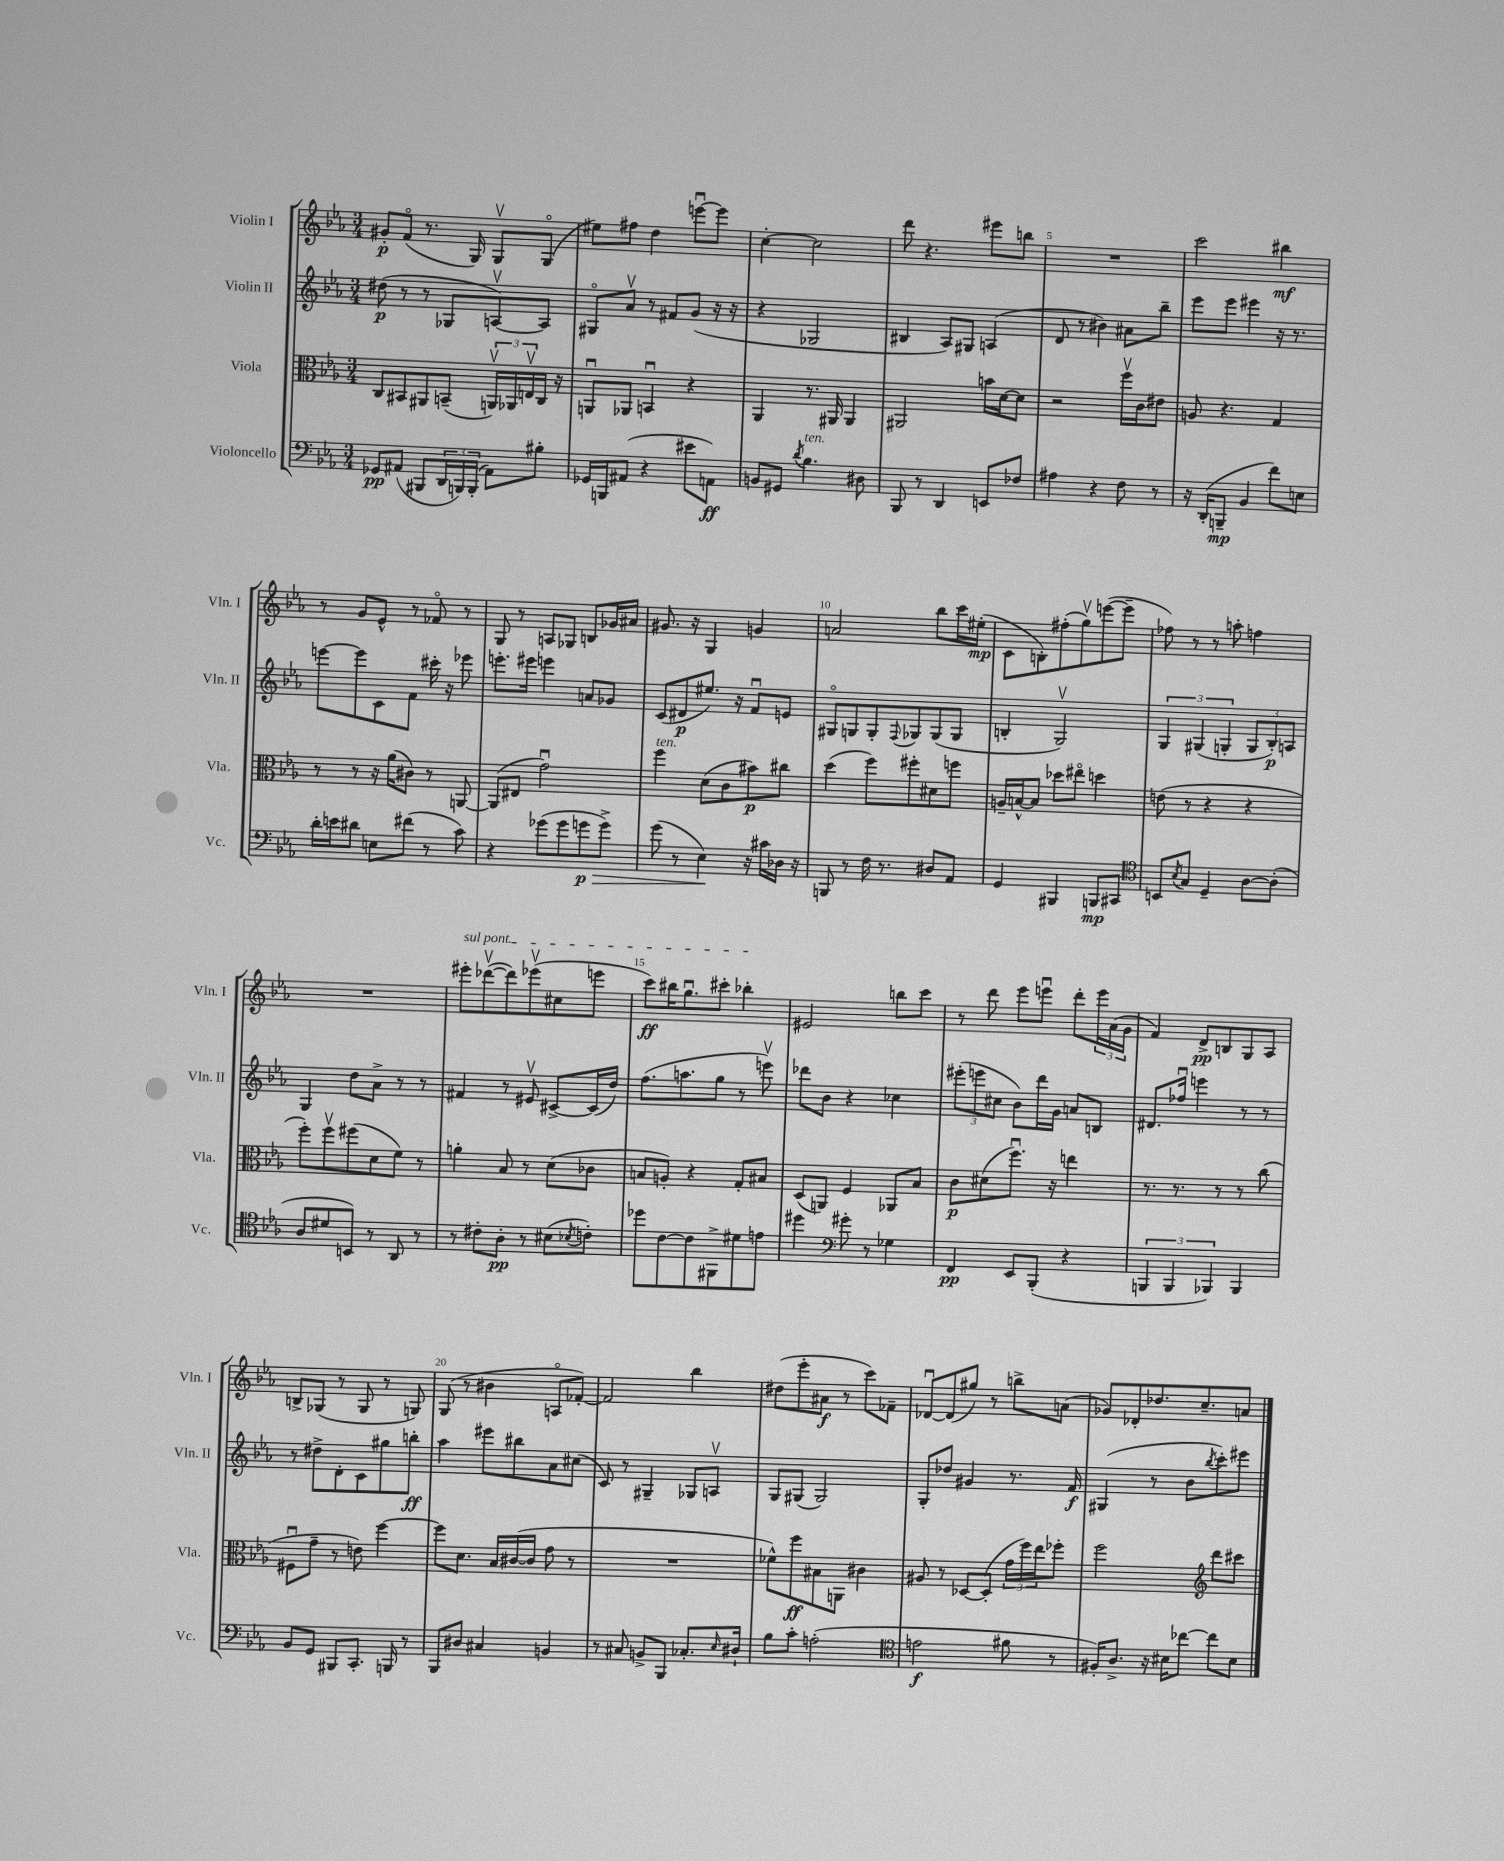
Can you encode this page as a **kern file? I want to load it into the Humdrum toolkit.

**kern	**dynam	**kern	**dynam	**kern	**dynam	**kern	**dynam
*part4	*part4	*part3	*part3	*part2	*part2	*part1	*part1
*staff4	*staff4	*staff3	*staff3	*staff2	*staff2	*staff1	*staff1
*I"Violoncello	*	*I"Viola	*	*I"Violin II	*	*I"Violin I	*
*I'Vc.	*	*I'Vla.	*	*I'Vln. II	*	*I'Vln. I	*
*clefF4	*	*clefC3	*	*clefG2	*	*clefG2	*
*k[b-e-a-]	*	*k[b-e-a-]	*	*k[b-e-a-]	*	*k[b-e-a-]	*
*M3/4	*	*M3/4	*	*M3/4	*	*M3/4	*
=1	=1	=1	=1	=1	=1	=1	=1
8GG-X/L	pp	8C/L	.	(8dd#X\	p	8g#X'/L	p
(8AA#X/J	.	8BB#X/	.	8r	.	(8f/J	.
8BBB#X/L	.	8AA#X/	.	8r	.	8.r	.
24DD/L	.	(8BBn~/J	.	8G-X/L	.	.	.
24BBBn/)	.	.	.	.	.	.	.
.	.	.	.	.	.	16G/)	.
(24BBB'/JJ	.	.	.	.	.	.	.
8AA#\L)	.	24AAnv/LL)	.	[8Anv/)	.	8Gv/L	.
.	.	24AA-X/	.	.	.	.	.
.	.	24Env/	.	.	.	.	.
8B#X'\J	.	16C/JJ	.	8A/J]	.	(8G/J	.
.	.	16r	.	.	.	.	.
=2	=2	=2	=2	=2	=2	=2	=2
16GG-X/LL	.	8AAnu/L	.	8G#X/L	.	8ee#X\L)	.
16BBBn/J	.	.	.	.	.	.	.
(8AA#X/J	.	8AA-X/J	.	8a-v/J	.	8ff#X\J	.
4r	.	4BBnu/	.	8r	.	4dd\	.
.	.	.	.	8f#X/L	.	.	.
8e#X\L	.	4r	.	(8g/J	.	[8eeenu\L	.
8AAn\J)	ff	.	.	16r	.	8eee\J]	.
.	.	.	.	16r	.	.	.
=3	=3	=3	=3	=3	=3	=3	=3
8BBn/L	.	4AA-/	.	4r	.	[4cc'\	.
8GG#X/J	.	.	.	.	.	.	.
8qd/	.	.	.	.	.	.	.
!LO:TX:a:i:t=ten.	!	!	!	!	!	!	!
4.B-\	.	8.r	.	2G-X/	.	2cc\]	.
.	.	16AA#X/	.	.	.	.	.
.	.	4AA#/	.	.	.	.	.
8D#X\	.	.	.	.	.	.	.
=4	=4	=4	=4	=4	=4	=4	=4
8BBB-/	.	2AA#X/	.	4B#X/	.	8ddd\	.
8r	.	.	.	.	.	4.r	.
4DD/	.	.	.	8A-/L)	.	.	.
.	.	.	.	8G#X/J	.	.	.
8EEn/L	.	16bn\LL	.	(4An/	.	8eee#X\L	.
.	.	[16d\J	.	.	.	.	.
8F-X/J	.	8d\J]	.	.	.	8bbn\J	.
=5	=5	=5	=5	=5	=5	=5	=5
4A#X\	.	2r	.	8d/	.	2.r	.
.	.	.	.	8r	.	.	.
4r	.	.	.	4b#X\)	.	.	.
8F\	.	16ffv\LL	.	8a#X\L	.	.	.
.	.	16c\J	.	.	.	.	.
8r	.	8e#X\J	.	8bb-~\J	.	.	.
=6	=6	=6	=6	=6	=6	=6	=6
16r	.	8An/	.	8eee-\L	.	2ccc\	.
(16DD'/KL	.	.	.	.	.	.	.
8BBBn~/J	mp	4.r	.	8eee-\J	.	.	.
4BB-/	.	.	.	4eee#X\	.	.	.
8f\L)	.	4G/	.	16r	.	4bb#X\	mf
.	.	.	.	8.r	.	.	.
8En\J	.	.	.	.	.	.	.
!!LO:LB:g=z
=7	=7	=7	=7	=7	=7	=7	=7
16d'\LL	.	8r	.	[8eeen\L	.	8r	.
16en\J	.	.	.	.	.	.	.
8d#X\J	.	8r	.	8eee\]	.	8g/L	.
8En\L	.	16r	.	8c\	.	8e-^^/J	.
.	.	(16a-\KL	.	.	.	.	.
(8f#X\J	.	8c#X\J)	.	8f\J	.	8r	.
8r	.	8r	.	16ccc#X'\	.	8f-X/	.
.	.	.	.	16r	.	.	.
8c\)	.	[8AAn/	.	8eee-X\	.	8r	.
=8	=8	=8	=8	=8	=8	=8	=8
4r	.	(8AA/L]	.	8.eeen'\L	.	8G/	.
.	.	8E#X/J	.	.	.	8r	.
.	.	.	.	16eee#X\Jk	.	.	.
(8g-X\L	.	2gu\)	.	4eeen\	.	8An/L	.
8g-\	.	.	.	.	.	8G-X/J	.
!	!LO:HP:b	!	!	!	!	!	!
8gn\	> p	.	.	8an/L	.	8Bn/L	.
8g^\J)	.	.	.	8g-X/J	.	16g-X/L	.
.	.	.	.	.	.	16a#X/JJ	.
=9	=9	=9	=9	=9	=9	=9	=9
!	!	!LO:TX:a:i:t=ten.	!	!	!	!	!
(8g\	.	4ff\	.	(8c/L	.	8.g#X/	.
8r	.	.	.	8d#X/	p	.	.
.	.	.	.	.	.	16r	.
4E-\)	.	(8d\L	.	8.ee#X/J)	.	4G/	.
.	.	8c\	.	.	.	.	.
.	.	.	.	16r	.	.	.
16r	]	8b#X\)	p	8fu/L	.	4gn/	.
16c#X\LL	.	.	.	.	.	.	.
16D-X\JJ	.	8cc#X\J	.	8en/J	.	.	.
16r	.	.	.	.	.	.	.
=10	=10	=10	=10	=10	=10	=10	=10
8BBBn/	.	(4dd\	.	8G#X/L	.	2an/	.
8r	.	.	.	8Gn/	.	.	.
16F\	.	8ff\L)	.	8G'/	.	.	.
8.r	.	.	.	.	.	.	.
.	.	.	.	8qqF/	.	.	.
.	.	8ff#X'\	.	8G-X/	.	.	.
8D#X/L	.	8d#X\	.	(8G-/	.	8bb-\L	.
8AA-/J	.	8ffn\J	.	8G-/J	.	16ccc\L	.
.	.	.	.	.	.	(16ee#X'\JJ	mp
=11	=11	=11	=11	=11	=11	=11	=11
4GG/	.	16An~/LL	.	4Bn'/	.	8c\L	.
.	.	[16Bn^^/J	.	.	.	.	.
.	.	8B/J]	.	.	.	8Bn'\)	.
4BBB#X/	.	8dd-X\L	.	2Gv/)	.	(8ff#X'\	.
.	.	8ee#X\J	.	.	.	8ggv\)	.
8BBBn/L	mp	4ddn\	.	.	.	([8eeen\	.
8CC#X/J	.	.	.	.	.	8eee~\J]	.
=12	=12	=12	=12	=12	=12	=12	=12
*clefC4	*	*	*	*	*	*	*
8BBn/L	.	(8en\	.	6G/	.	8ff-X\)	.
8qB-/	.	.	.	.	.	.	.
8G/J	.	8r	.	.	.	8r	.
.	.	.	.	(6G#X/	.	.	.
4D~/	.	4r	.	.	.	8r	.
.	.	.	.	6Gn'/	.	.	.
.	.	.	.	.	.	8aan'\	.
[8A-\L	.	4r	.	12G/L	.	4ffn\	.
.	.	.	.	12B-'/)	p	.	.
(8A-'\J]	.	.	.	.	.	.	.
.	.	.	.	12An/J	.	.	.
!!LO:LB:g=z
=13	=13	=13	=13	=13	=13	=13	=13
8A-/L	.	8ff'\L)	.	4G/	.	2.r	.
8d#X/	.	8ffv\	.	.	.	.	.
8BBn/J)	.	(8ff#X\	.	8dd\L	.	.	.
8r	.	8d\	.	8a-^\J	.	.	.
8AA-/	.	8f\J)	.	8r	.	.	.
8r	.	8r	.	8r	.	.	.
=14	=14	=14	=14	=14	=14	=14	=14
!	!	!	!	!	!	!LO:TX:a:i:t=sul pont.	!
8r	.	4an'\	.	4f#X/	.	8eee#X'\L	.
8c#X'\L	.	.	.	.	.	([8ddd-Xv\	.
8A-'\J	pp	8B-/	.	8r	.	8ddd-\])	.
8r	.	8r	.	8e#Xv/	.	(8eee-Xv\	.
(8B#X\L	.	(8d\L	.	[8c#X^/L	.	8cc#X\	.
8qB-X/	.	.	.	.	.	.	.
8cn'\J)	.	8c-X\J	.	(16c#/L]	.	8eeen\J	.
.	.	.	.	16dd/JJ)	.	.	.
=15	=15	=15	=15	=15	=15	=15	=15
8dd-X\L	.	8Bn/L	.	(8.ff\L	.	8ccc\L)	ff
[8c\	.	8An'/J)	.	.	.	16bb#X\K	.
.	.	.	.	8.aan\	.	8.ggu\	.
8c\]	.	4r	.	.	.	.	.
8FF#X^\	.	.	.	8gg\J	.	8ccc#X'\J	.
8d#X\	.	8G'/L	.	8r	.	4bb-X'\	.
8en\J	.	8B#X/J	.	8eeenv\)	.	.	.
=16	=16	=16	=16	=16	=16	=16	=16
4dd#X\	.	(8D/L	.	8ddd-X\L	.	2e#X/	.
.	.	8AAn/J)	.	8b-\J	.	.	.
*clefF4	*	*	*	*	*	*	*
8g#X'\	.	4F/	.	4r	.	.	.
8r	.	.	.	.	.	.	.
4G-X\	.	8AA-X/L	.	4cc-X\	.	8bbn\L	.
.	.	8B-/J	.	.	.	8ccc\J	.
=17	=17	=17	=17	=17	=17	=17	=17
4FF/	pp	8c\L	p	(12eee#X'\L	.	8r	.
.	.	.	.	12eeen\	.	.	.
.	.	(8d#X\	.	.	.	8ddd\	.
.	.	.	.	12cc#X\J	.	.	.
8EE-/L	.	8.ffu\J)	.	8b-\L)	.	8eee-\L	.
(8BBB-'/J	.	.	.	16ddd\L	.	8eeenu\J	.
.	.	16r	.	16g\JJ	.	.	.
4r	.	4een\	.	8an/L	.	8ddd'\L	.
.	.	.	.	8Bn/J	.	24eee\L	.
.	.	.	.	.	.	(24a-\	.
.	.	.	.	.	.	24g\JJ	.
=18	=18	=18	=18	=18	=18	=18	=18
6BBBn/	.	8.r	.	8.d#X/L	.	4f/)	.
6BBB/	.	.	.	.	.	.	.
.	.	8.r	.	16ff-Xu/Jk	.	.	.
.	.	.	.	4eeen\	.	8d^/L	pp
6BBB-X/)	.	.	.	.	.	.	.
.	.	8r	.	.	.	8Bn/	.
4BBB-/	.	8r	.	8r	.	8G/	.
.	.	(8cc\	.	8r	.	8A-/J	.
!!LO:LB:g=z
=19	=19	=19	=19	=19	=19	=19	=19
8BB-/L	.	8F#Xu\L	.	8r	.	8Bn^/L	.
8GG/J	.	8g~\J	.	8dd#X^\L	.	(8G-X/J	.
8BBB#X/L	.	8r	.	8d'\	.	8r	.
8.CC'/J	.	8en\)	.	8c\	.	8G-/	.
.	.	[4ff\	.	8gg#X\	.	8r	.
16BBBn/	.	.	.	.	.	.	.
8r	.	.	.	8bbn'\J	ff	8Gn/)	.
=20	=20	=20	=20	=20	=20	=20	=20
8BBB-/L	.	8ff\L]	.	4aa-\	.	(8G/	.
8D#X/J	.	8.d\J	.	.	.	8r	.
4C#X/	.	.	.	8eee#X\L	.	4b#X\	.
.	.	16B-/LL	.	.	.	.	.
.	.	([16c#X/	.	8bb#X\	.	.	.
.	.	16c#/JJ]	.	.	.	.	.
4BBn/	.	8g\	.	8a-\	.	8An/L	.
.	.	8r	.	(8cc#X\J	.	[8f-X'/J)	.
=21	=21	=21	=21	=21	=21	=21	=21
8r	.	2.r	.	8c/)	.	2f-/]	.
8C#X/	.	.	.	8r	.	.	.
8BBn^/L	.	.	.	4G#X~/	.	.	.
8BBB-/J	.	.	.	.	.	.	.
8.C-X'/L	.	.	.	8G-X/L	.	4bb-\	.
.	.	.	.	8Anv/J	.	.	.
16qqE-/	.	.	.	.	.	.	.
16D#X`/Jk	.	.	.	.	.	.	.
=22	=22	=22	=22	=22	=22	=22	=22
8B-\L	.	8f-X^^\L)	.	8G/L	.	(8dd#X\L	.
8c'\J	.	8ff\	ff	(8G#X/J	.	8eee-'\	.
(2An'\	.	8B#X\	.	2G#/)	.	8a#X\J	f
.	.	8AAn\J	.	.	.	8r	.
.	.	4c#X\	.	.	.	8ccc\L)	.
.	.	.	.	.	.	8f-X~\J	.
=23	=23	=23	=23	=23	=23	=23	=23
*clefC4	*	*	*	*	*	*	*
2en\	f	8A#X/	.	8G'/L	.	[8d-Xu/L	.
.	.	8r	.	8dd-X/J	.	(8d-/]	.
.	.	[8D-X/L	.	4g#X/	.	8gg#X/J)	.
.	.	(8D-'/J]	.	.	.	8r	.
8f#X\	.	24g\LL	.	8.r	.	8bbn^\L	.
.	.	24ff\)	.	.	.	.	.
.	.	24ee-\J	.	.	.	.	.
8r	.	8ff-X'\J	.	.	.	(8an\J	.
.	.	.	.	16f/	f	.	.
=24	=24	=24	=24	=24	=24	=24	=24
16F#X'/KL)	.	2ff\	.	(4G#X/	.	8g-X/L)	.
8.A-^/J	.	.	.	.	.	.	.
.	.	.	.	.	.	8d-X'/	.
16r	.	.	.	8r	.	8.dd-X/	.
16B#X\KL	.	.	.	.	.	.	.
[8cc-X\J	.	.	.	8b-\L	.	.	.
.	.	.	.	.	.	8.cc~/	.
*	*	*clefG2	*	*	*	*	*
.	.	.	.	8qbb-/	.	.	.
8cc-\L]	.	8ddd\L	.	8ccc'\)	.	.	.
8B#\J	.	8ccc#X\J	.	8eee#X\J	.	8an/J	.
==	==	==	==	==	==	==	==
*-	*-	*-	*-	*-	*-	*-	*-
